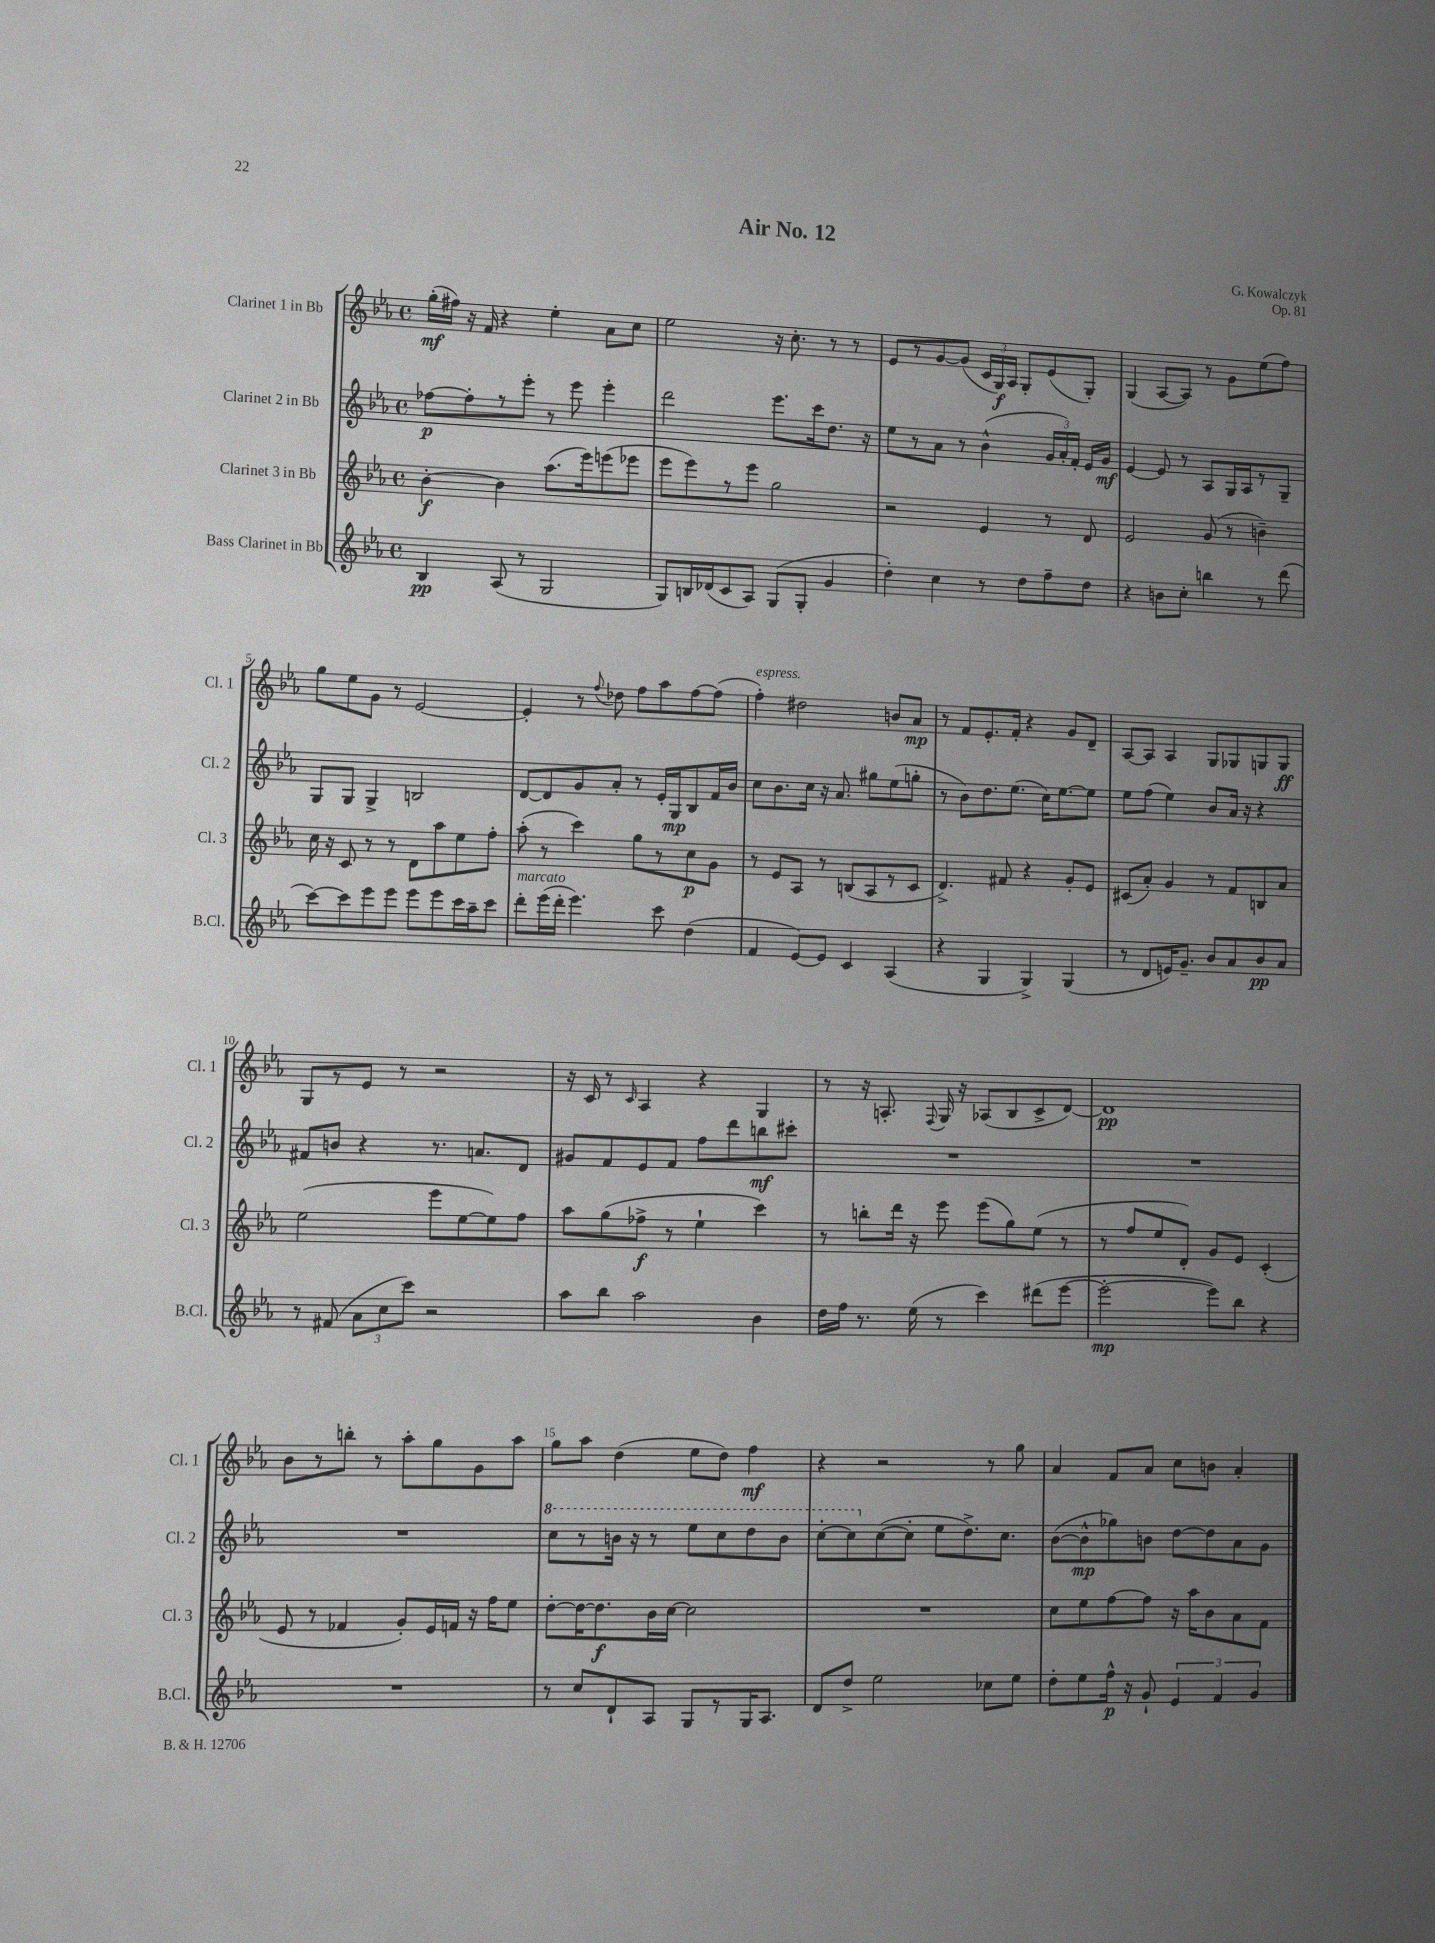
\header { title = "Air No. 12" composer = "G. Kowalczyk" opus = "Op. 81" }
<<
\new StaffGroup <<
\new Staff = "s0" \with { instrumentName = "Clarinet 1 in Bb" shortInstrumentName = "Cl. 1" } {
    \clef treble \key ees \major \defaultTimeSignature \time 4/4
    \autoBeamOff g''16[-.\mf( fis''16]) r16 f'16 r4 ees''4-. aes'8[ c''8] |
    ees''2 r16 c''8.-. r8 r8 |
    ees'8[ r8 g'8~ g'8]( \tuplet 3/2 { c'16[ g16\f) aes16] } g8[-. ees'8( g8]-.) |
    g4( aes8[~ aes8]) r8 g'8[ ees''8( f''8]) |
    g''8[ ees''8 g'8] r8 ees'2~ |
    ees'4-. r8 \appoggiatura { f''8 } des''8 f''8[ aes''8 f''8~ f''8]( |
    f''4-.^\markup { \italic "espress." }) dis''2 b'8[ aes'8]\mp |
    r8 f'8[ ees'8.-. f'16]-. r4 g'8[ d'8]-- |
    aes8[~ aes8] aes4 g8[ ges8 g8 g8]\ff |
    g8[ r8 ees'8] r8 r2 |
    r16 c'16 r8 \grace { c'16 } aes4 r4 g4 |
    r8 r16 a8.-. \appoggiatura { f8 } g16 r16 aes8[( bes8 c'8-> d'8]~) |
    d'1\pp |
    bes'8[ r8 b''8]-. r8 aes''8[-. g''8 g'8 aes''8] |
    g''8[ aes''8] d''4( ees''8[ d''8]) f''4\mf |
    r4 r2 r8 g''8 |
    aes'4 f'8[ aes'8] c''8[ b'8] aes'4-. \bar "|." |
}
\new Staff = "s1" \with { instrumentName = "Clarinet 2 in Bb" shortInstrumentName = "Cl. 2" } {
    \clef treble \key ees \major \defaultTimeSignature \time 4/4
    \autoBeamOff fes''8[~\p fes''8-. r8 ees'''8]-. r8 ees'''8 ees'''4-. |
    d'''2 ees'''8.[ c'''16 d''8.] r16 |
    ees''8[ r8 aes'8] r8 bes'4-^( \tuplet 3/2 { g'16[ aes'16-.) f'16]-. } ees'16[ g'16]\mf |
    ees'4~ ees'8 r8 aes8[ g16 aes16 r8 g8]-- |
    g8[ g8] g4-> b2 |
    d'8[~ d'8 g'8 aes'8]-. r8 ees'16[-. g16\mp bes8 f'16 bes'16] |
    c''8[ bes'8. c''16] r16 aes'8. gis''8[ ees''8( g''8]-. |
    r8 bes'8[) d''8. ees''8.]( c''16[) ees''8.~ ees''8] |
    ees''8[ f''8]( ees''4) bes'8[ aes'16] r16 r4 |
    fis'8[ b'8] r4 r8. a'8.[ d'8] |
    gis'8[ f'8 ees'8 f'8] f''8[ d'''8 b''8\mf cis'''8]-. |
    R1 |
    R1 |
    R1 |
    \ottava #1 c'''8[ r8 b''16] r16 r8 ees'''8[ c'''8 d'''8 b''8] |
    c'''8[~-. c'''8 \ottava #0 c''8~( c''8]-. ees''8[ d''8.->) c''8.] |
    bes'8[~( bes'8-^\mp ges''8) b'8] d''8[~ d''8 aes'8 g'8] \bar "|." |
}
\new Staff = "s2" \with { instrumentName = "Clarinet 3 in Bb" shortInstrumentName = "Cl. 3" } {
    \clef treble \key ees \major \defaultTimeSignature \time 4/4
    \autoBeamOff bes'4~-.\f bes'4 aes''8.[( ees'''16) e'''8( ees'''8] |
    ees'''8[ ees'''8) r8 ees'''8] g''2 |
    r2 ees'4 r8 d'8 |
    ees'2 g'8( r8 b'4--) |
    c''16 r16 c'8 r8 r8 d'8[ aes''8 ees''8 f''8]-. |
    aes''8-.( r8 c'''4) g''8[ r8 c''8\p g'8] |
    r8 ees'8[ aes8] r8 b8[( aes8 r8 c'8] |
    d'4.->) fis'8 r4 g'8[-. ees'8] |
    cis'8[( aes'8]-.) g'4 r8 f'8[ b8 aes'8] |
    ees''2( ees'''8[ ees''8~ ees''8) f''8] |
    aes''8[ g''8( fes''8]->\f r8 ees''4-! c'''4) |
    r8 b''8[-. d'''16] r16 ees'''8 ees'''8[( g''8) ees''8]( r8 |
    r8 f''8[ ees''8 d'8]-.) g'8[ ees'8] c'4-.( |
    ees'8 r8 fes'4 g'8[-.) ees'16 f'16] r16 f''16[ ees''8] |
    d''8[~-. d''16~ d''8.\f bes'16 c''16]~ c''2 |
    R1 |
    c''8[ ees''8 f''8~ f''8] r16 aes''16[ bes'8 aes'8 f'8] \bar "|." |
}
\new Staff = "s3" \with { instrumentName = "Bass Clarinet in Bb" shortInstrumentName = "B.Cl." } {
    \clef treble \key ees \major \defaultTimeSignature \time 4/4
    \autoBeamOff bes4\pp aes8( r8 g2 |
    g8[) b16 des'16( c'8 aes8]) g8[( g8]-. g'4 |
    d''4-.) c''4 r8 d''8[ f''8-- d''8] |
    r4 b'8[ c''8]-. b''4 r8 d'''8( |
    c'''8[~) c'''8 ees'''8 ees'''8] ees'''8[ ees'''8 c'''16 aes''16-- c'''8] |
    d'''8[-.^\markup { \italic "marcato" } ees'''16( d'''16]-. ees'''4.) c'''8 d''4( |
    f'4 ees'8[~) ees'8] c'4 aes4( |
    r4 g4 g4->) g4( |
    r8 d'8[ e'16) g'8.]-- bes'8[ aes'8 bes'8\pp aes'8] |
    r8 fis'8( \tuplet 3/2 { aes'8[ c''8 c'''8]) } r2 |
    aes''8[ bes''8] aes''2 bes'4 |
    d''16[ f''16] r8. ees''16( r8 c'''4) dis'''8[( ees'''8]~ |
    ees'''2~-.\mp ees'''8[) bes''8] r4 |
    R1 |
    r8 c''8[ d'8-! aes8] g8[ r8 g16 aes8.] |
    d'8[ d''8]-> ees''2 ces''8[ ees''8] |
    d''8[-. ees''8 f''16]-^\p r16 g'8-! \tuplet 3/2 { ees'4 f'4 g'4 } \bar "|." |
}
>>
>>
\layout { \context { \Score \override BarNumber.break-visibility = ##(#f #t #t) barNumberVisibility = #(every-nth-bar-number-visible 5) } }
